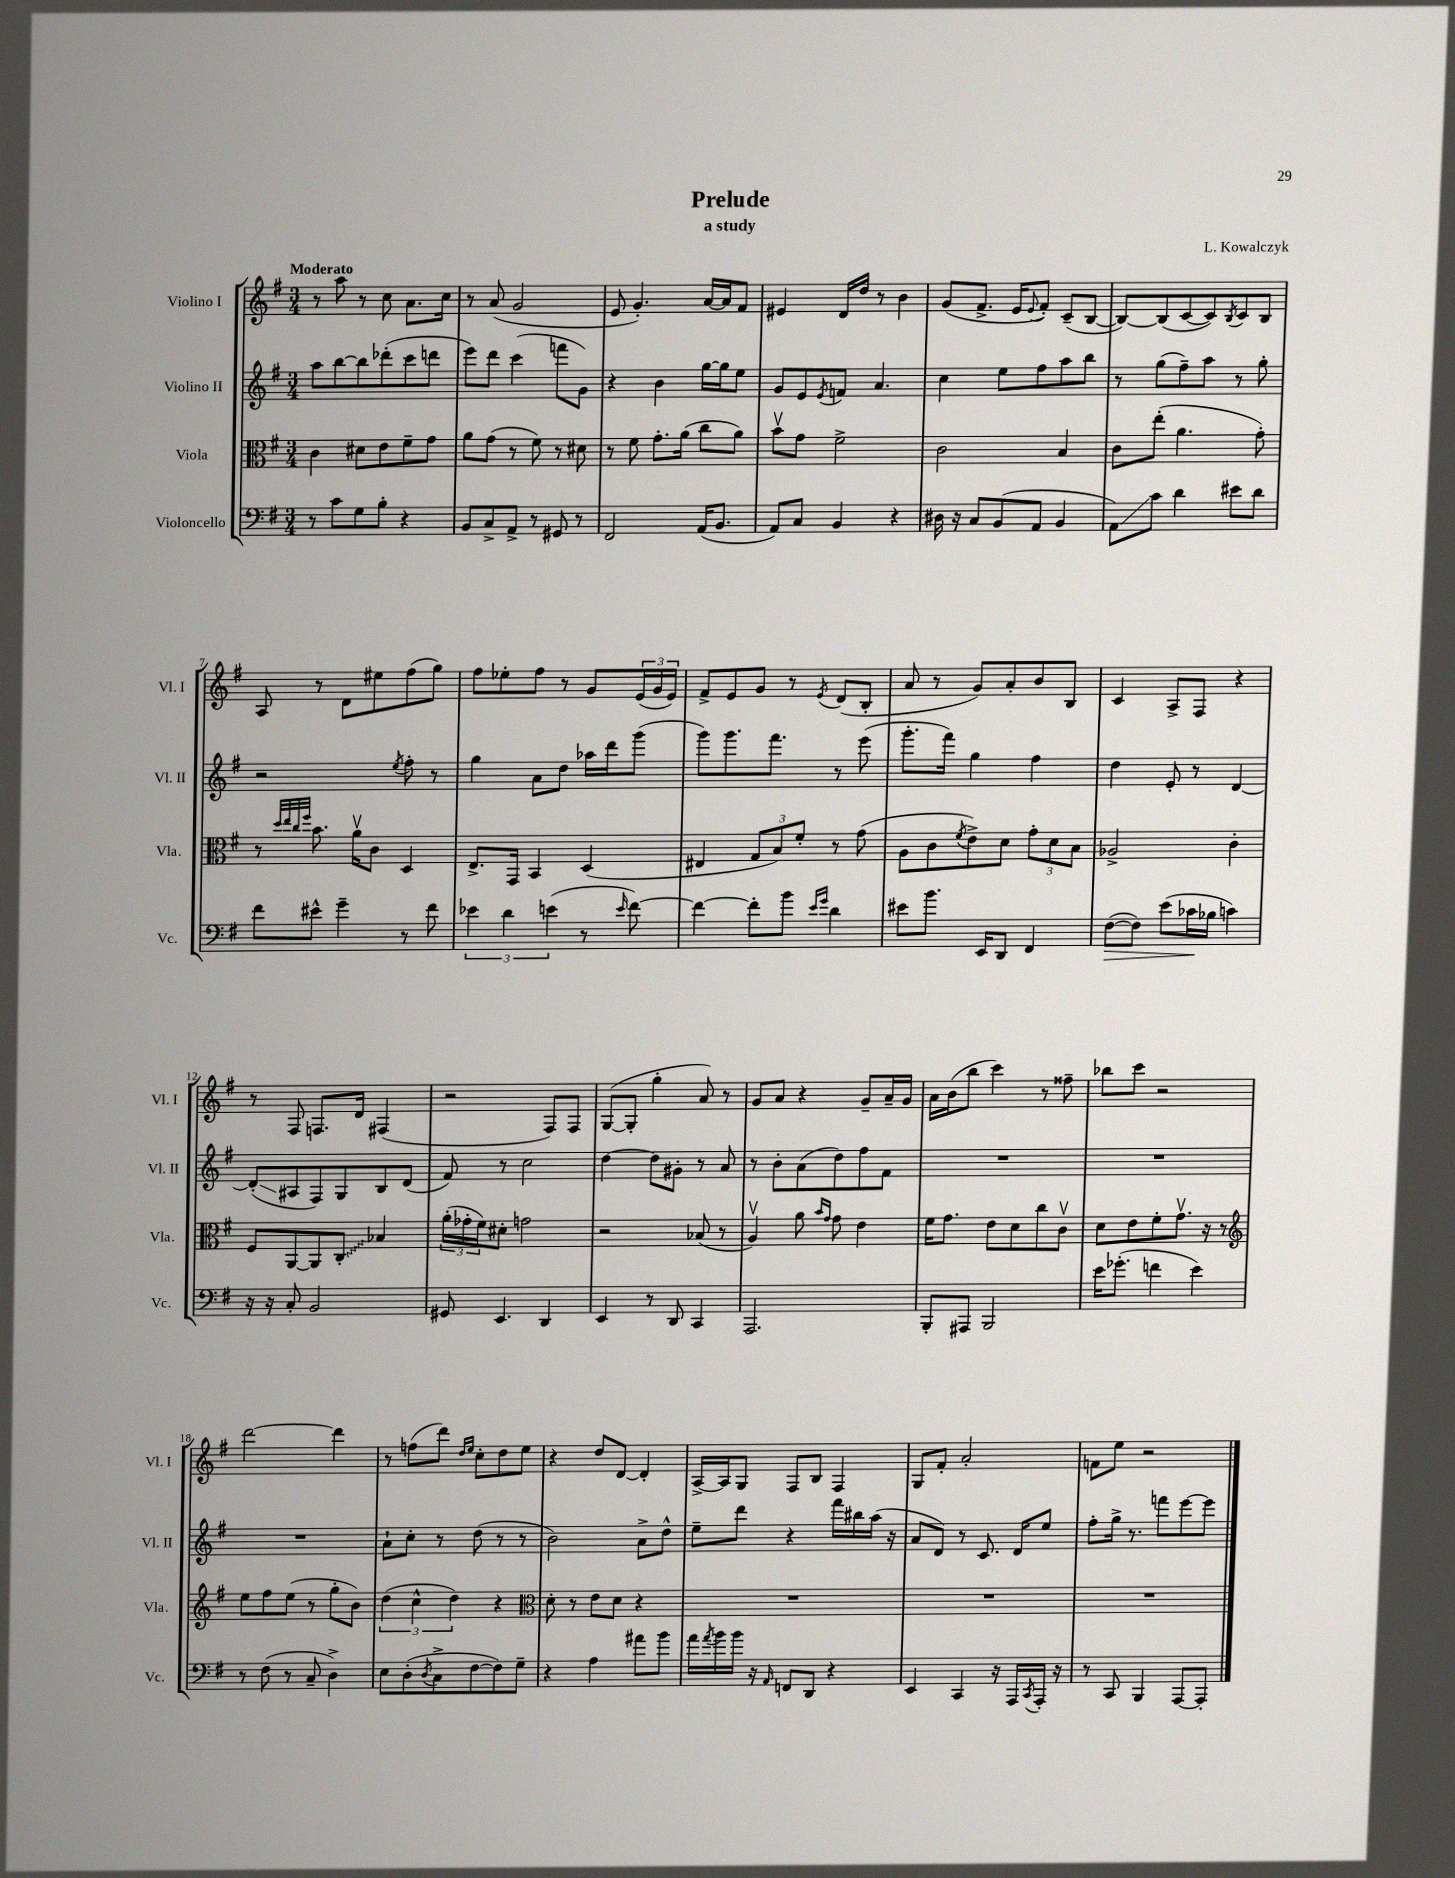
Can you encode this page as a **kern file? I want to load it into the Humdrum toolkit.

**kern	**kern	**kern	**kern
*staff4	*staff3	*staff2	*staff1
*clefF4	*clefC3	*clefG2	*clefG2
*k[f#]	*k[f#]	*k[f#]	*k[f#]
*M3/4	*M3/4	*M3/4	*M3/4
8r	4c	8aa	8r
8c	.	[8bb	8aa
8G	8d#	8bb]	8r
8B'	8e	(8ddd-'	8cc
4r	8f#~	8ccc	8.a
.	8g	8ddd	.
.	.	.	16cc
=	=	=	=
8BB	8a	8eee)	8r
8C^	(8g	8ddd	(8a
8AA^	8r	(4ccc	2g
8r	8f#)	.	.
8GG#	8r	8fff	.
8r	8d#	8g)	.
=	=	=	=
2FF#	8r	4r	8e
.	8f#	.	4.g')
.	8.g'	4b	.
.	(16a	.	.
(16AA	8cc	[16gg	[16a
8.BB	.	16gg]	16a]
.	8a)	8ee	8f#
=	=	=	=
8AA)	8bv	8g	4e#
8C	8g	8e	.
.	.	8qe	.
4BB	2f#^	8f	16d
.	.	.	16dd
.	.	4.a	8r
4r	.	.	4b
=	=	=	=
16D#	2c	4cc	(8g
16r	.	.	.
8C	.	.	8.f#^
(8BB	.	8ee	.
.	.	.	16e
.	.	.	8qqe
8AA	.	8ff#	8f#')
4BB	4B	8aa	(8c~
.	.	8bb	[8B
=	=	=	=
8AA)	8c	8r	8B_)
8c	(8ee'	(8gg	(8B]
4d	4.a	8ff#~)	[8c
.	.	8aa	8c])
.	.	.	8qB
8e#	.	8r	8c
8d	8g')	8gg'	8B
=	=	=	=
8f#	8r	2r	8A
.	32qqdd	.	.
.	32qqee	.	.
.	32qqcc	.	.
.	32qqff#	.	.
8e#^^	8.b	.	8r
4g~	.	.	8d
.	16av	.	.
.	8c	.	8ee#
.	.	8qee	.
8r	4D	8ff#'	(8ff#
8f#	.	8r	8gg)
=	=	=	=
6e-	8.E^	4gg	8ff#
.	.	.	8ee-'
6d	.	.	.
.	16GG	.	.
.	4BB	8a	8ff#
(6e	.	.	.
.	.	8dd	8r
8r	(4D	16aa-	8g
.	.	16ddd	.
16qqe	.	.	.
[8f#)	.	(8ggg	(24e
.	.	.	24g
.	.	.	24e)
=	=	=	=
4f#_	4E#	8ggg)	8f#^
.	.	8.ggg	8e
8f#']	12G	.	8g
.	.	8.fff#	.
.	12B)	.	.
8b	.	.	8r
.	12f#'	.	.
16qqe	.	.	.
16qqg	.	.	8qe
4d	8r	8r	(8d
.	(8g	(8eee	8B'
=	=	=	=
8e#	8A	8.ggg'	8a
8.b	8c	.	8r
.	.	16fff#)	.
.	8qf#	.	.
.	8e^)	4gg	8g)
16EE	.	.	.
8DD	8d	.	8a'
4FF#	12g'	4ff#	8b
.	12d	.	.
.	.	.	8B
.	12B	.	.
=	=	=	=
([8F#	2A-^	4dd	4c
8F#])	.	.	.
(8e	.	8e'	8A^
16c-	.	8r	8F#
16B-	.	.	.
4c)	4c'	[4d	4r
=	=	=	=
16r	8F#	(8d']	8r
16r	.	.	.
8C'	[8AA	8A#	8F#
2BB	8AA]	8F#)	8.F
.	8C'	8G	.
.	.	.	16d
.	4B-	8B	(4F#
.	.	(8d	.
=	=	=	=
8GG#	(24a'	8f#)	2r
.	24g-'	.	.
.	24f#)	.	.
4.EE	8d#'	8r	.
.	2g	2cc	.
4DD	.	.	8F#)
.	.	.	8F#
=	=	=	=
4EE	2r	[4dd	([8G
.	.	.	8G']
8r	.	8dd]	4gg'
8DD	.	8g#'	.
4CC	(8B-	8r	8a)
.	8r	8a	8r
=	=	=	=
2.AAA	4Av)	8r	8g
.	.	8b'	8a
.	8a	(8a	4r
.	16qqb	.	.
.	16qqg	.	.
.	8g	8dd)	.
.	4e	8ff#	8g~
.	.	8f#	16a~
.	.	.	16g
=	=	=	=
8BBB'	16f#	2.r	16a
.	8.g	.	(16b
8AAA#	.	.	8bb
2BBB	8e	.	4ccc)
.	8d	.	.
.	8cc	.	8r
.	8cv	.	8ff##~
=	=	=	=
16e	8d	2.r	8bb-
(8.g-'	.	.	.
.	8e	.	8ccc
4f	8f#'	.	2r
.	8.gv	.	.
4e)	.	.	.
.	16r	.	.
.	8r	.	.
=	=	=	=
*	*clefG2	*	*
8r	8ee	2.r	[2ddd
(8F#	8ff#	.	.
8r	(8ee	.	.
8C~	8r	.	.
4D^)	8gg'	.	4ddd]
.	8b)	.	.
=	=	=	=
8E	(6dd	8a`	8r
(8D'	.	8cc'	(8ff
.	6cc^^	.	.
8qD	.	.	.
8C^	.	8r	8ddd)
.	6dd)	.	.
.	.	.	16qqdd
.	.	.	16qqee
[8F#	.	(8dd	8cc'
8F#])	4r	8r	8dd
8G~	.	8r	8ee
=	=	=	=
*	*clefC3	*	*
4r	8d'	2b)	4r
.	8r	.	.
4A	8e	.	8dd
.	8d	.	[8d
8a#	4r	8a^	4d']
8b	.	8dd^^	.
=	=	=	=
16a	2.r	8ee~	[16A^
8qa	.	.	.
16b	.	.	16A]
16b	.	8ddd	8G
16r	.	.	.
16qqAA	.	.	.
8FF	.	4r	8F#
8DD	.	.	8B
4r	.	16fff#	4F#
.	.	16bb#	.
.	.	(16aa	.
.	.	16r	.
=	=	=	=
4EE	2.r	8a	8G
.	.	8d)	8f#'
4CC	.	8r	2a'
.	.	8.c	.
16r	.	.	.
16AAA	.	16d	.
8qCC	.	.	.
16AAA'	.	8ee	.
16r	.	.	.
=	=	=	=
8r	2.r	8ff#'	8f
8CC	.	16gg^	8ee
.	.	8.r	.
4BBB	.	.	2r
.	.	8fff	.
[8AAA	.	[8eee	.
8AAA']	.	8eee]	.
==	==	==	==
*-	*-	*-	*-
